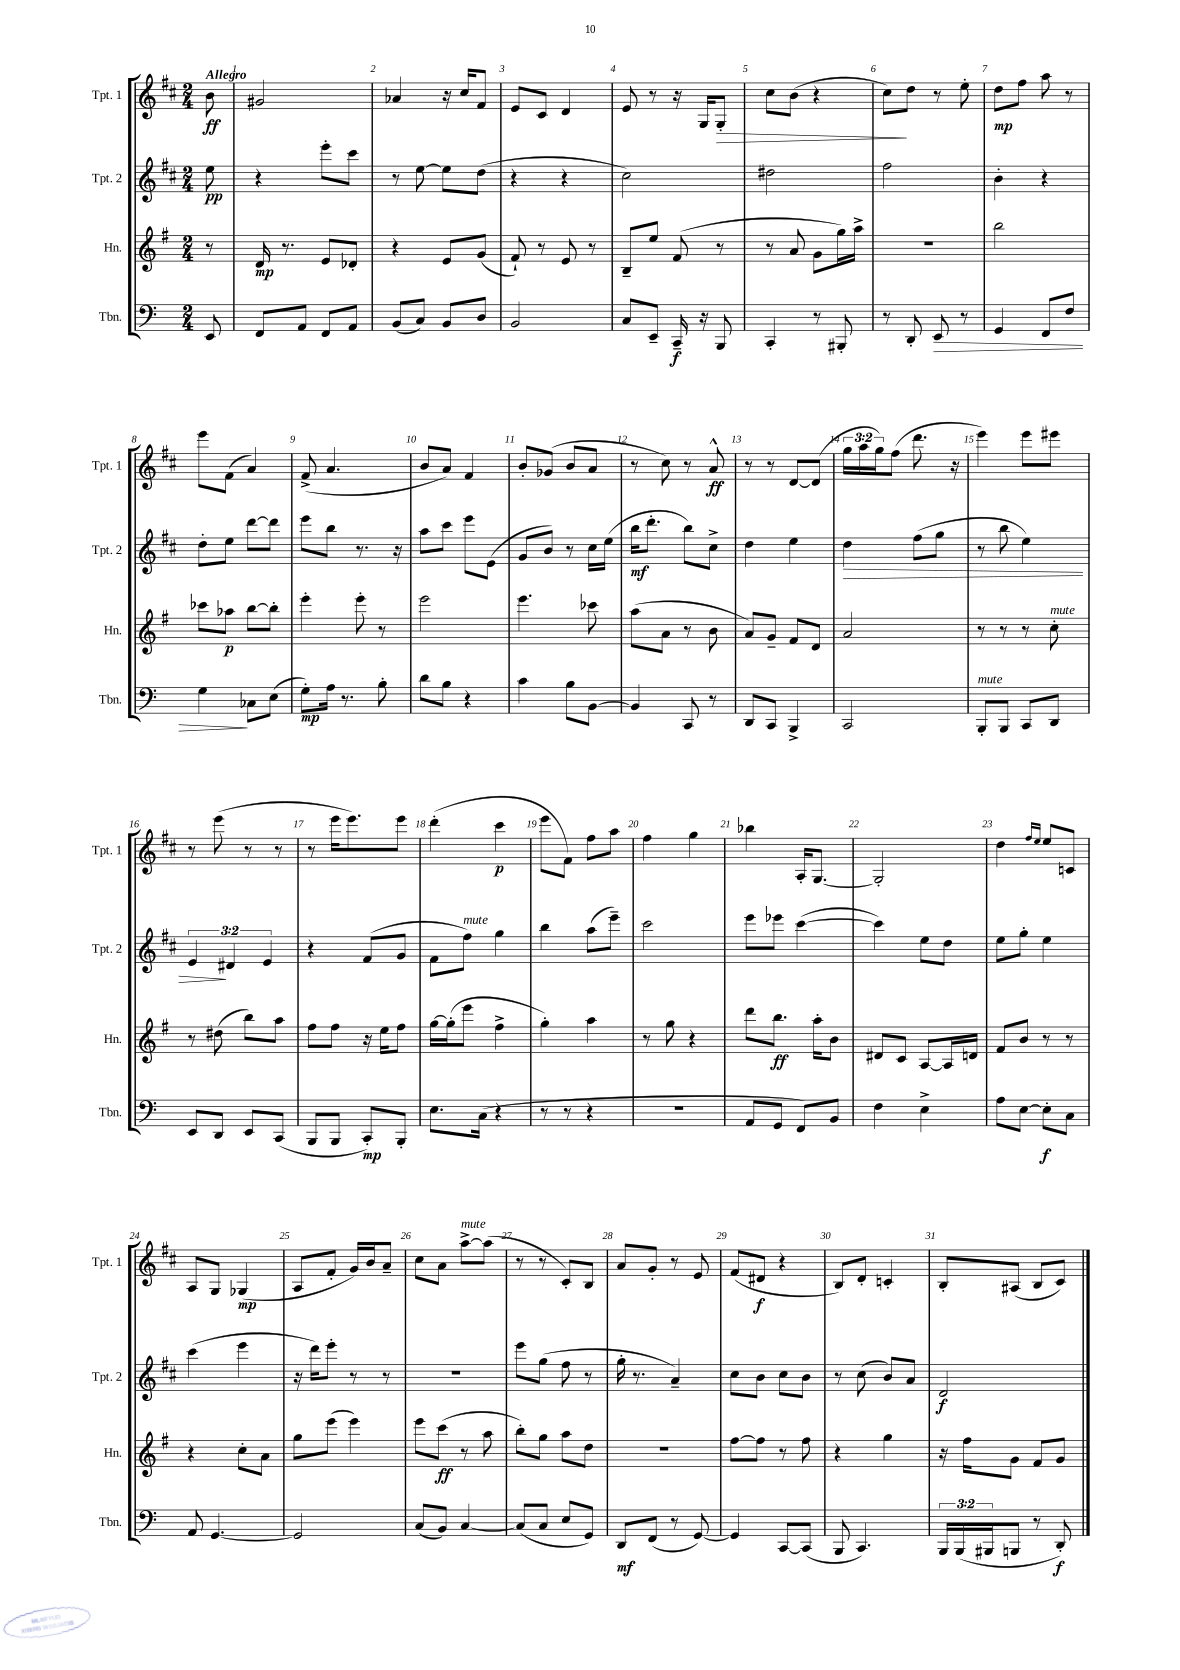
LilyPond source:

<<
\new StaffGroup <<
\new Staff = "s0" \with { instrumentName = "Tpt. 1" shortInstrumentName = "Tpt. 1" } {
    \clef treble \key d \major \numericTimeSignature \time 2/4 \override Staff.TupletNumber.text = #tuplet-number::calc-fraction-text \partial 8 \tempo "Allegro"
    b'8\ff |
    gis'2 |
    aes'4 r16 cis''16 fis'8 |
    e'8 cis'8 d'4 |
    e'8 r8 r16 g16 g8-.\> |
    cis''8 b'8( r4 |
    cis''8\!) d''8 r8 e''8-. |
    d''8\mp fis''8 a''8 r8 |
    e'''8 fis'8( a'4) |
    fis'8->( a'4. |
    b'8 a'8) fis'4 |
    b'8-. ges'8( b'8 a'8 |
    r8 cis''8) r8 a'8-^\ff |
    r8 r8 d'8~ d'8( |
    \tuplet 3/2 { g''16 a''16 g''16) } fis''8( d'''8. r16 |
    e'''4) e'''8 eis'''8 |
    r8 e'''8( r8 r8 |
    r8 e'''16 e'''8.) e'''8 |
    d'''4-.( cis'''4\p |
    e'''8 fis'8) fis''8 a''8 |
    fis''4 g''4 |
    bes''4 a16-. g8.~ |
    g2-. |
    d''4 \grace { fis''16 e''16 } e''8 c'8 |
    a8 g8 ges4\mp( |
    a8 fis'8-. g'16) b'16 a'8-- |
    cis''8 a'8 a''8~->^\markup { \italic "mute" } a''8( |
    r8 r8 cis'8-.) b8 |
    a'8 g'8-. r8 e'8 |
    fis'8( dis'8\f r4 |
    b8) d'8-. c'4-. |
    b8-. ais8( b8 cis'8) \bar "|." |
}
\new Staff = "s1" \with { instrumentName = "Tpt. 2" shortInstrumentName = "Tpt. 2" } {
    \clef treble \key d \major \numericTimeSignature \time 2/4 \override Staff.TupletNumber.text = #tuplet-number::calc-fraction-text \partial 8
    e''8\pp |
    r4 e'''8-. cis'''8 |
    r8 e''8~ e''8 d''8( |
    r4 r4 |
    cis''2) |
    dis''2 |
    fis''2 |
    b'4-. r4 |
    d''8-. e''8 d'''8~ d'''8 |
    e'''8 b''8 r8. r16 |
    a''8 cis'''8 e'''8 e'8( |
    g'8 b'8) r8 cis''16 e''16( |
    b''16\mf d'''8.-. b''8) cis''8-> |
    d''4 e''4 |
    d''4\> fis''8( g''8 |
    r8 b''8 e''4) |
    \tuplet 3/2 { e'4\! dis'4 e'4 } |
    r4 fis'8( g'8 |
    fis'8 fis''8^\markup { \italic "mute" }) g''4 |
    b''4 a''8( e'''8--) |
    cis'''2 |
    e'''8 ees'''8 cis'''4~( |
    cis'''4) e''8 d''8 |
    e''8 g''8-. e''4 |
    cis'''4( e'''4 |
    r16 d'''16) e'''8-. r8 r8 |
    R2 |
    e'''8 g''8( fis''8 r8 |
    g''16-. r8. a'4--) |
    cis''8 b'8 cis''8 b'8 |
    r8 cis''8( b'8) a'8 |
    d'2\f \bar "|." |
}
\new Staff = "s2" \with { instrumentName = "Hn." shortInstrumentName = "Hn." } {
    \clef treble \key g \major \numericTimeSignature \time 2/4 \partial 8
    r8 |
    d'16\mp r8. e'8 des'8-. |
    r4 e'8 g'8( |
    fis'8-!) r8 e'8 r8 |
    b8-- e''8 fis'8( r8 |
    r8 a'8 g'8 g''16) a''16-> |
    r2 |
    b''2 |
    ces'''8 aes''8\p b''8~ b''8-. |
    e'''4-. e'''8-. r8 |
    e'''2 |
    e'''4. ces'''8 |
    a''8( a'8 r8 b'8 |
    a'8) g'8-- fis'8 d'8 |
    a'2 |
    r8 r8 r8 c''8-.^\markup { \italic "mute" } |
    r8 dis''8( b''8) a''8 |
    fis''8 fis''8 r16 e''16 fis''8 |
    g''16~ g''16-.( e'''8 fis''4-> |
    g''4-.) a''4 |
    r8 g''8 r4 |
    d'''8 b''8.\ff a''16-. b'8 |
    dis'8 c'8 a8~ a16 d'16 |
    fis'8 b'8 r8 r8 |
    r4 c''8-. a'8 |
    g''8 e'''8( e'''4) |
    e'''8 c'''8\ff( r8 a''8 |
    b''8-.) g''8 a''8 d''8 |
    R2 |
    fis''8~ fis''8 r8 fis''8 |
    r4 g''4 |
    r16 fis''16 g'8 fis'8 g'8 \bar "|." |
}
\new Staff = "s3" \with { instrumentName = "Tbn." shortInstrumentName = "Tbn." } {
    \clef bass \key c \major \numericTimeSignature \time 2/4 \override Staff.TupletNumber.text = #tuplet-number::calc-fraction-text \partial 8
    e,8 |
    f,8 a,8 f,8 a,8 |
    b,8( c8) b,8 d8 |
    b,2 |
    c8 e,8-- c,16--\f r16 b,,8 |
    c,4-. r8 bis,,8-. |
    r8 d,8-. e,8\> r8 |
    g,4 f,8 f8 |
    g4\! ces8 e8( |
    g8-.\mp) a16 r8. b8-. |
    d'8 b8 r4 |
    c'4 b8 b,8~ |
    b,4 c,8 r8 |
    d,8 c,8 b,,4-> |
    c,2 |
    b,,8-.^\markup { \italic "mute" } b,,8 c,8 d,8 |
    e,8 d,8 e,8 c,8( |
    b,,8 b,,8 c,8-.\mp) b,,8-. |
    e8. c16( r4 |
    r8 r8 r4 |
    R2 |
    a,8 g,8 f,8) b,8 |
    f4 e4-> |
    a8 e8~ e8-.\f c8 |
    a,8 g,4.~ |
    g,2 |
    c8( b,8) c4~ |
    c8( c8 e8 g,8) |
    d,8\mf f,8( r8 g,8~) |
    g,4 c,8~ c,8( |
    b,,8 c,4.) |
    \tuplet 3/2 { b,,16 b,,16( bis,,16 } b,,8 r8 d,8-.\f) \bar "|." |
}
>>
>>
\layout { \context { \Score \override BarNumber.break-visibility = ##(#f #t #t) barNumberVisibility = #all-bar-numbers-visible } }
